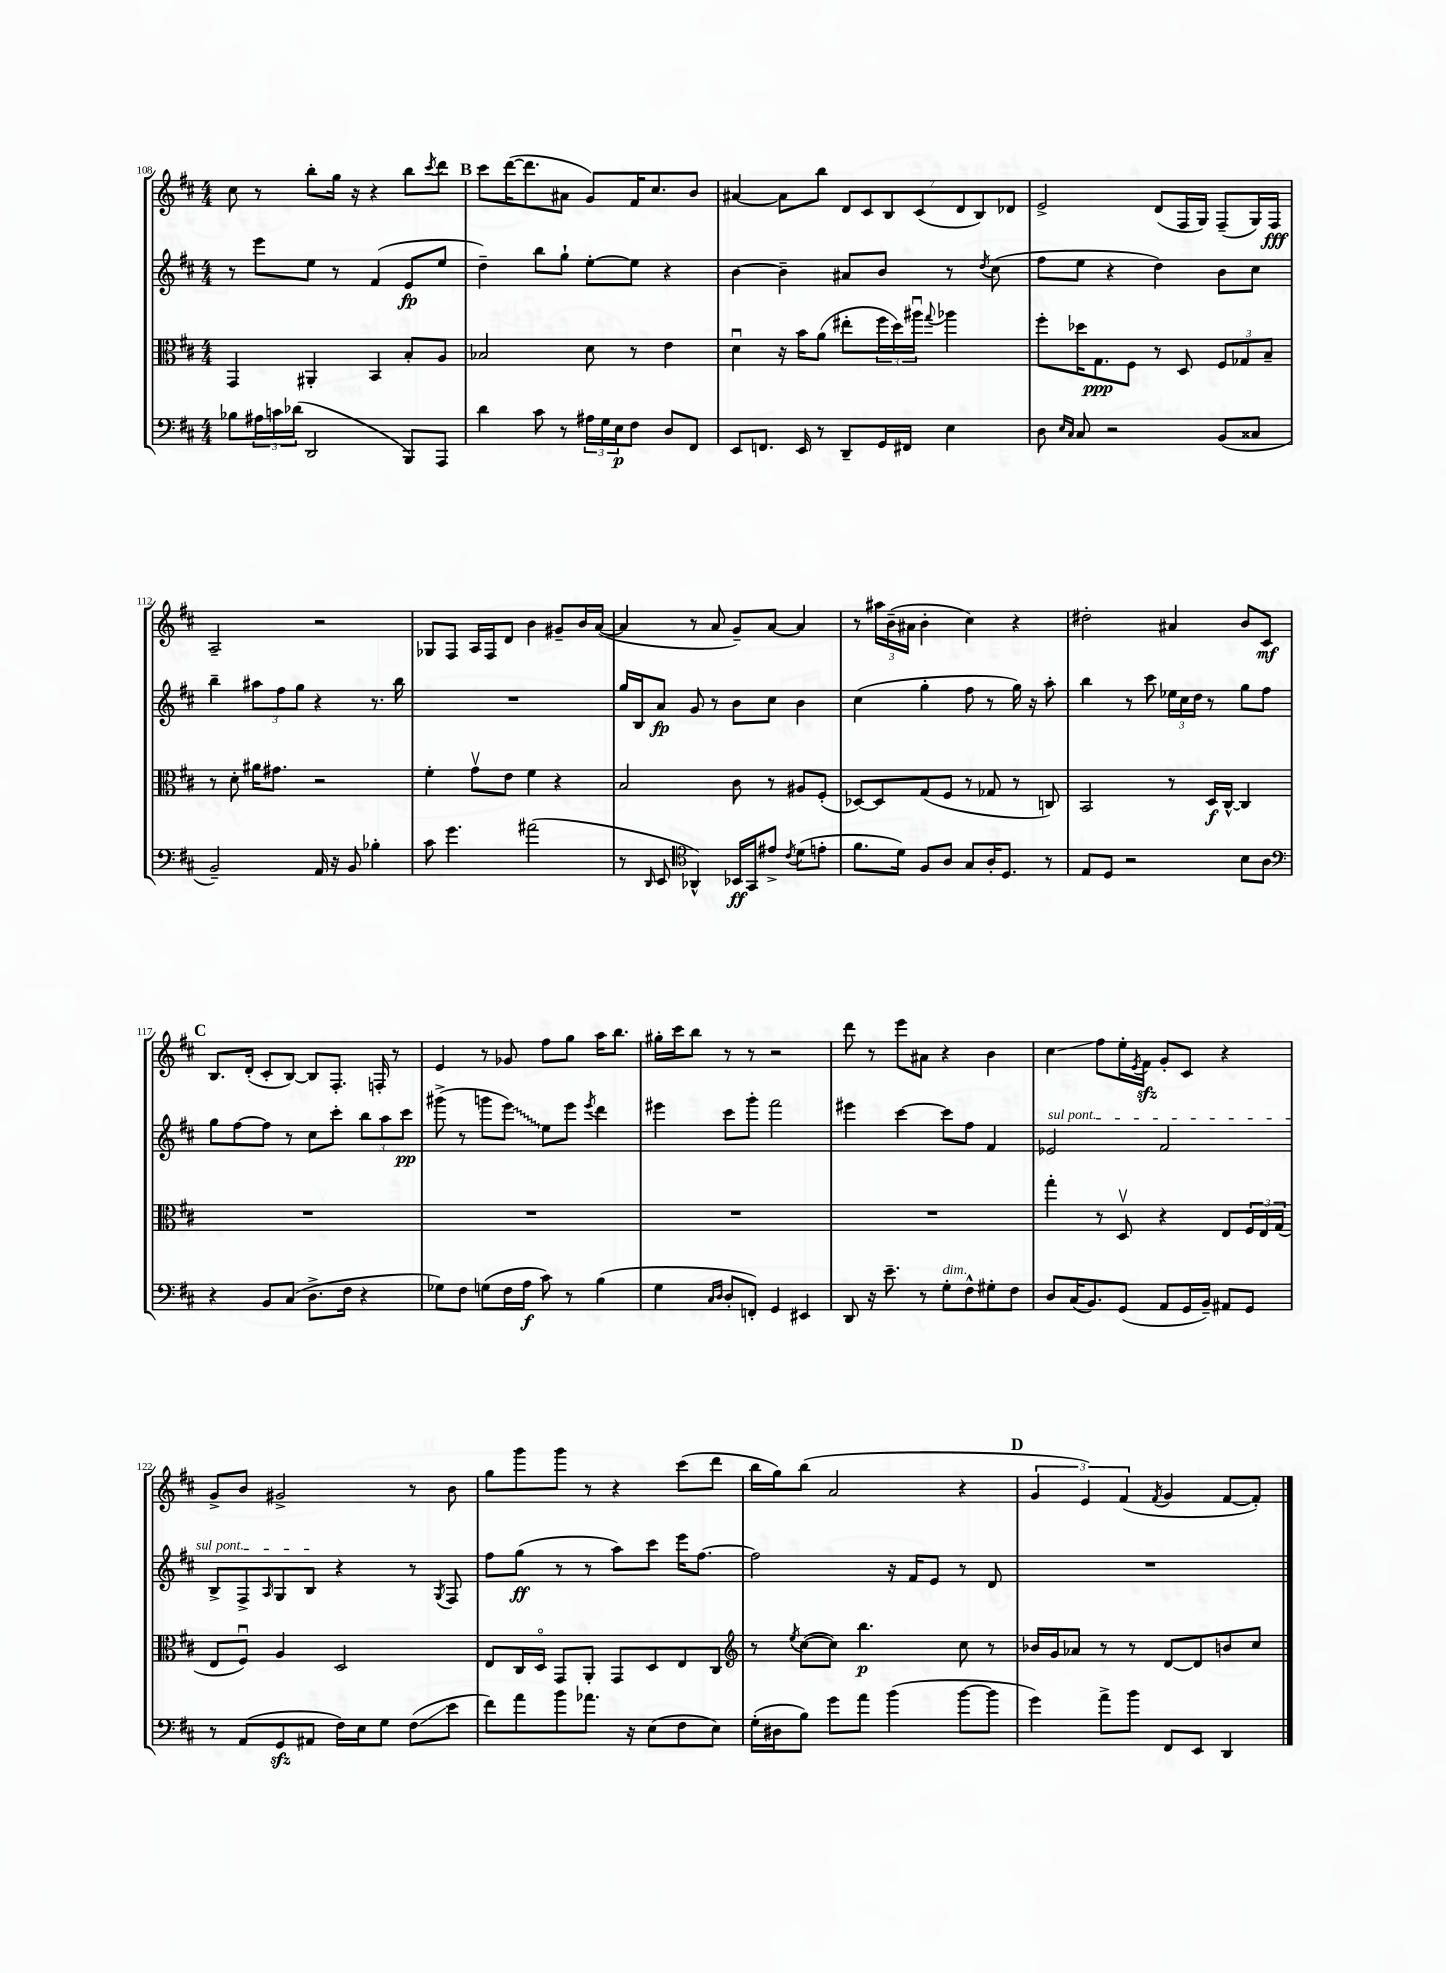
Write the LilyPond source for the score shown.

<<
\new StaffGroup <<
\new Staff = "s0" {
    \clef treble \key d \major \numericTimeSignature \time 4/4
    cis''8 r8 b''8-. g''16 r16 r4 b''8 \acciaccatura { cis'''8 } d'''8 |
    \mark \markup { \bold "B" } cis'''8 d'''16~( d'''8. ais'8 g'8) fis'16 cis''8. b'8 |
    ais'4~ ais'8 b''8 \tuplet 7/4 { d'8 cis'8 b8 cis'8( d'8 b8) des'8 } |
    e'2-> d'8( fis16 g16) fis8--( g16) fis16\fff |
    a2-- r2 |
    ges8 fis8 a16 fis16 d'8 b'4 gis'8-- b'16 a'16~( |
    a'4 r8 a'8 g'8--) a'8~ a'4 |
    r8 \tuplet 3/2 { ais''16 b'16--( ais'16 } b'4-. cis''4) r4 |
    dis''2-. ais'4 b'8 cis'8\mf |
    \mark \markup { \bold "C" } b8. d'16-.( cis'8-. b8~) b8 fis8.-. f16-. r8 |
    e'4 r8 ges'8 fis''8 g''8 a''16 b''8. |
    gis''16-. cis'''16 b''8 r8 r8 r2 |
    d'''8 r8 e'''8 ais'8 r4 b'4 |
    cis''4\glissando fis''8 e''16-. \acciaccatura { e'8 } fis'16\sfz g'8-. cis'8 r4 |
    g'8-> b'8 gis'2-> r8 b'8 |
    g''8 g'''8 g'''8 r8 r4 cis'''8( d'''8 |
    b''16 g''16) b''8( a'2 r4 |
    \mark \markup { \bold "D" } \tuplet 3/2 { g'4 e'4) fis'4( } \acciaccatura { fis'8 } g'4 fis'8~ fis'8-.) \bar "|." |
}
\new Staff = "s1" {
    \clef treble \key d \major \numericTimeSignature \time 4/4
    r8 e'''8 e''8 r8 fis'4( e'8\fp e''8 |
    \mark \markup { \bold "B" } d''4--) b''8 g''8-! e''8~-. e''8 r4 |
    b'4~ b'4-- ais'8 b'8 r8 \acciaccatura { d''8 } cis''8( |
    fis''8 e''8 r4 d''4) b'8 cis''8 |
    b''4-- \tuplet 3/2 { ais''8 fis''8 g''8 } r4 r8. b''16 |
    R1 |
    g''16 b16 a'8\fp g'8 r8 b'8 cis''8 b'4 |
    cis''4( g''4-. fis''8 r8 g''16) r16 a''8-. |
    b''4 r8 cis'''8 \tuplet 3/2 { ees''16 cis''16 d''16 } r8 g''8 fis''8 |
    \mark \markup { \bold "C" } g''8 fis''8~ fis''8 r8 cis''8 cis'''8-. \tuplet 3/2 { b''8 a''8 cis'''8\pp } |
    gis'''8->( r8 g'''8 \once \override Glissando.style = #'zigzag e'''8\glissando) e''8 e'''8 \acciaccatura { e'''8 } d'''4 |
    eis'''4 cis'''8 g'''8-. fis'''2 |
    eis'''4 cis'''4~ cis'''8 fis''8 fis'4 |
    \once \override TextSpanner.bound-details.left.text = \markup { \italic "sul pont." } ees'2\startTextSpan fis'2 |
    b8-> fis8-> \grace { a16 } g8 b8\stopTextSpan r4 r8 \acciaccatura { g8 } fis8 |
    fis''8 g''8\ff( r8 r8 a''8) cis'''8 e'''16 fis''8.~ |
    fis''2 r16 fis'16 e'8 r8 d'8 |
    \mark \markup { \bold "D" } R1 \bar "|." |
}
\new Staff = "s2" {
    \clef alto \key d \major \numericTimeSignature \time 4/4
    g,4 ais,4-. b,4 b8-. a8 |
    \mark \markup { \bold "B" } bes2 d'8 r8 e'4 |
    d'4\downbow r16 b'16 a'8( eis''8-. \tuplet 3/2 { fis''16 d''16) ais''16\downbow } \appoggiatura { g''8 } aes''4 |
    fis''8-. des''16 g8.\ppp fis8 r8 d8 \tuplet 3/2 { fis8 ges8 b8-- } |
    r8 d'8-. ais'16 gis'8. r2 |
    fis'4-. g'8\upbow e'8 fis'4 r4 |
    b2 cis'8 r8 ais8 fis8-.( |
    des8~) des8 g8( fis8 r8 ges8 r8 c8) |
    b,2 r8 d16\f cis16~-^ cis4 |
    \mark \markup { \bold "C" } R1 |
    R1 |
    R1 |
    R1 |
    g''4-. r8 d8\upbow r4 e8 \tuplet 3/2 { fis16 e16 g16( } |
    e8 fis8\downbow) a4 d2 |
    e8 cis16 d16\flageolet g,8 a,8-. g,8 d8 e8 cis8 |
    \clef treble r8 \acciaccatura { e''8 } cis''8~( cis''8) b''4.\p cis''8 r8 |
    \mark \markup { \bold "D" } bes'16 g'16 aes'8 r8 r8 d'8~ d'8 b'8 cis''8 \bar "|." |
}
\new Staff = "s3" {
    \clef bass \key d \major \numericTimeSignature \time 4/4
    bes8 \tuplet 3/2 { ais16 c'16 des'16( } d,2 b,,8) a,,8 |
    \mark \markup { \bold "B" } d'4 cis'8 r8 \tuplet 3/2 { ais16 g16 e16\p } fis8 d8 fis,8 |
    e,8 f,8. e,16 r8 d,8-- g,16 fis,16 e4 |
    d8 \grace { e16 cis16 } cis8 r2 b,8( cisis8 |
    b,2--) a,16 r16 b,8 bes4-. |
    cis'8 g'4. ais'2( |
    r8 \grace { d,16 } e,8 \clef tenor aes,4-^) bes,16\ff g,16 eis'8-> \acciaccatura { cis'8 } d'8( e'8-. |
    fis'8. d'16) fis8 a8 g8 a16-. d8. r8 |
    e8 d8 r2 b8 a8 |
    \mark \markup { \bold "C" } \clef bass r4 b,8 cis8( d8.-> fis16 r4 |
    ges8) fis8 g8( fis16 a16\f cis'8) r8 b4( |
    g4 \grace { cis16 d16 } d8-. f,8-.) g,4 eis,4 |
    d,8 r16 e'8.-- r8 g8-.^\markup { \italic "dim." } fis8-^ gis8-. fis8 |
    d8 cis16( b,8.) g,8( a,8 g,16 b,16--) ais,8 g,8 |
    r8 a,8( g,8\sfz ais,8 fis16) e16 g8 fis8\glissando( e'8 |
    fis'8) a'8 b'8 aes'8. r16 e8( fis8 e8) |
    g16-.( dis16 b8) g'8 a'8 b'4( b'8~ b'8 |
    \mark \markup { \bold "D" } g'4) a'8-> b'8 fis,8 e,8 d,4 \bar "|." |
}
>>
>>
\layout { \context { \Score currentBarNumber = #108 } }
